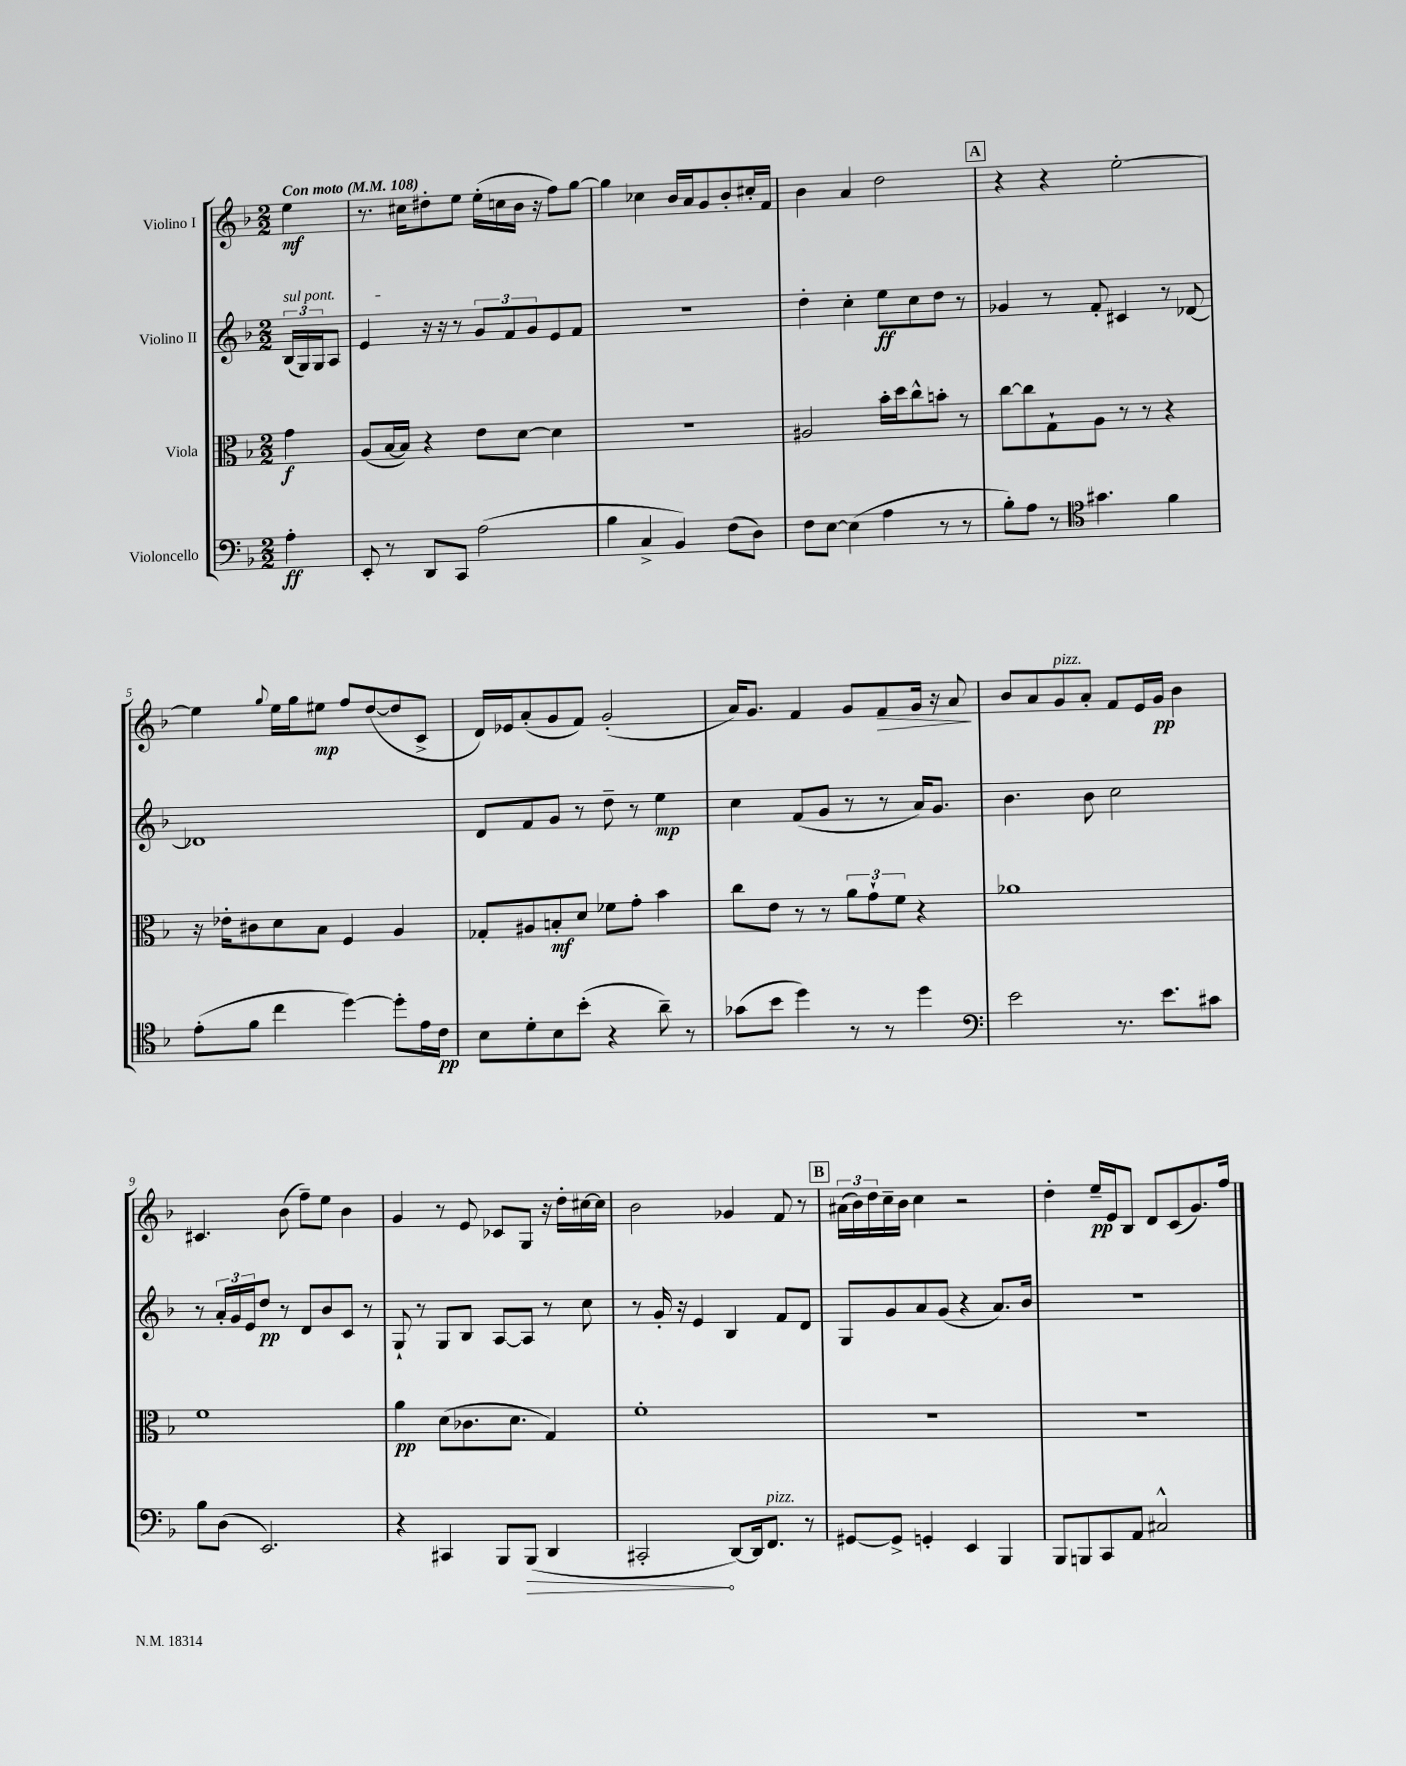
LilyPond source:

<<
\new StaffGroup <<
\new Staff = "s0" \with { instrumentName = "Violino I" } {
    \clef treble \key f \major \numericTimeSignature \time 2/2 \partial 4 \tempo "Con moto" 4 = 108
    e''4\mf |
    r8. cis''16 dis''8-. e''8 e''16-.( c''16 bes'16 r16 f''8) g''8~ |
    g''4 ces''4 bes'16 a'16 g'8 bes'8-. cis''16-. f'16 |
    bes'4 a'4 d''2 |
    \mark \markup { \box "A" } r4 r4 e''2~-. |
    e''4 \appoggiatura { g''8 } e''16 g''16 eis''8\mp f''8 d''8~( d''8 c'8-> |
    d'16) ees'16 a'8-.( g'8 f'8) g'2-.( |
    a'16) g'8. f'4 g'8 f'8\> g'16 r16 a'8\! |
    bes'8 a'8 g'8^\markup { \italic "pizz." } a'8-. f'8 e'16 g'16\pp bes'4 |
    cis'4. bes'8( f''8--) e''8 bes'4 |
    g'4 r8 e'8 ces'8 g8 r16 d''16-. cis''16~ cis''16 |
    bes'2 ges'4 f'8 r8 |
    \mark \markup { \box "B" } \tuplet 3/2 { ais'16( bes'16) d''16 } c''16-- bes'16 c''4 r2 |
    d''4-. e''16--\pp e'16 bes8 d'8 c'8( g'8.) f''16 \bar "|." |
}
\new Staff = "s1" \with { instrumentName = "Violino II" } {
    \clef treble \key f \major \numericTimeSignature \time 2/2 \partial 4
    \tuplet 3/2 { \once \override TextSpanner.bound-details.left.text = \markup { \italic "sul pont." } bes16\startTextSpan( g16) g16 } a8 |
    e'4\stopTextSpan r16 r16 r8 \tuplet 3/2 { g'8 f'8 g'8 } e'8 f'8 |
    R1 |
    d''4-. c''4-. e''8\ff c''8 d''8 r8 |
    \mark \markup { \box "A" } ges'4 r8 f'8-. cis'4 r8 des'8~ |
    des'1 |
    d'8 f'8 g'8 r8 d''8-- r8 e''4\mp |
    c''4 f'8( g'8 r8 r8 a'16) g'8. |
    bes'4. bes'8 c''2 |
    r8 \tuplet 3/2 { a'16-. g'16 e'16 } d''8\pp r8 d'8 bes'8 c'8 r8 |
    g8-! r8 g8 bes8 a8~ a8 r8 c''8 |
    r8 g'16-. r16 e'4 bes4 f'8 d'8 |
    \mark \markup { \box "B" } g8 g'8 a'8 g'8( r4 a'8.) bes'16 |
    R1 \bar "|." |
}
\new Staff = "s2" \with { instrumentName = "Viola" } {
    \clef alto \key f \major \numericTimeSignature \time 2/2 \partial 4
    g'4\f |
    a8( bes16~ bes16) r4 e'8 d'8~ d'4 |
    r1 |
    ais2 bes'16-. d''16 c''8-^ b'8-. r8 |
    \mark \markup { \box "A" } c''8~ c''8 g8-! a8 r8 r8 r4 |
    r16 ees'16-. cis'8 d'8 bes8 f4 a4 |
    ges8-. ais8 b8-.\mf d'8 fes'8 g'8-. bes'4 |
    c''8 e'8 r8 r8 \tuplet 3/2 { a'8 g'8-! f'8 } r4 |
    aes'1 |
    f'1 |
    a'4\pp d'8( ces'8. d'8. g4) |
    f'1-. |
    \mark \markup { \box "B" } R1 |
    R1 \bar "|." |
}
\new Staff = "s3" \with { instrumentName = "Violoncello" } {
    \clef bass \key f \major \numericTimeSignature \time 2/2 \partial 4
    a4-.\ff |
    e,8-. r8 d,8 c,8 a2( |
    bes4 c4-> bes,4) f8( d8) |
    f8 e8~ e4( a4 r8 r8 |
    \mark \markup { \box "A" } bes8-.) a8 r8 \clef tenor gis'4. f'4 |
    e'8-.( f'8 c''4 d''4~) d''8-. e'16 c'16\pp |
    bes8 d'8-. bes8 bes'8-.( r4 a'8--) r8 |
    ges'8( bes'8 d''4) r8 r8 d''4 |
    \clef bass e'2 r8. e'8. cis'8 |
    bes8 d8( e,2.) |
    r4 cis,4 bes,,8 \once \override Hairpin.circled-tip = ##t bes,,8\>( d,4 |
    cis,2-.\! d,8~) d,16 f,8.^\markup { \italic "pizz." } r8 |
    \mark \markup { \box "B" } gis,8~ gis,8-> g,4-. e,4 bes,,4 |
    bes,,8 b,,8 c,8 a,8 cis2-^ \bar "|." |
}
>>
>>
